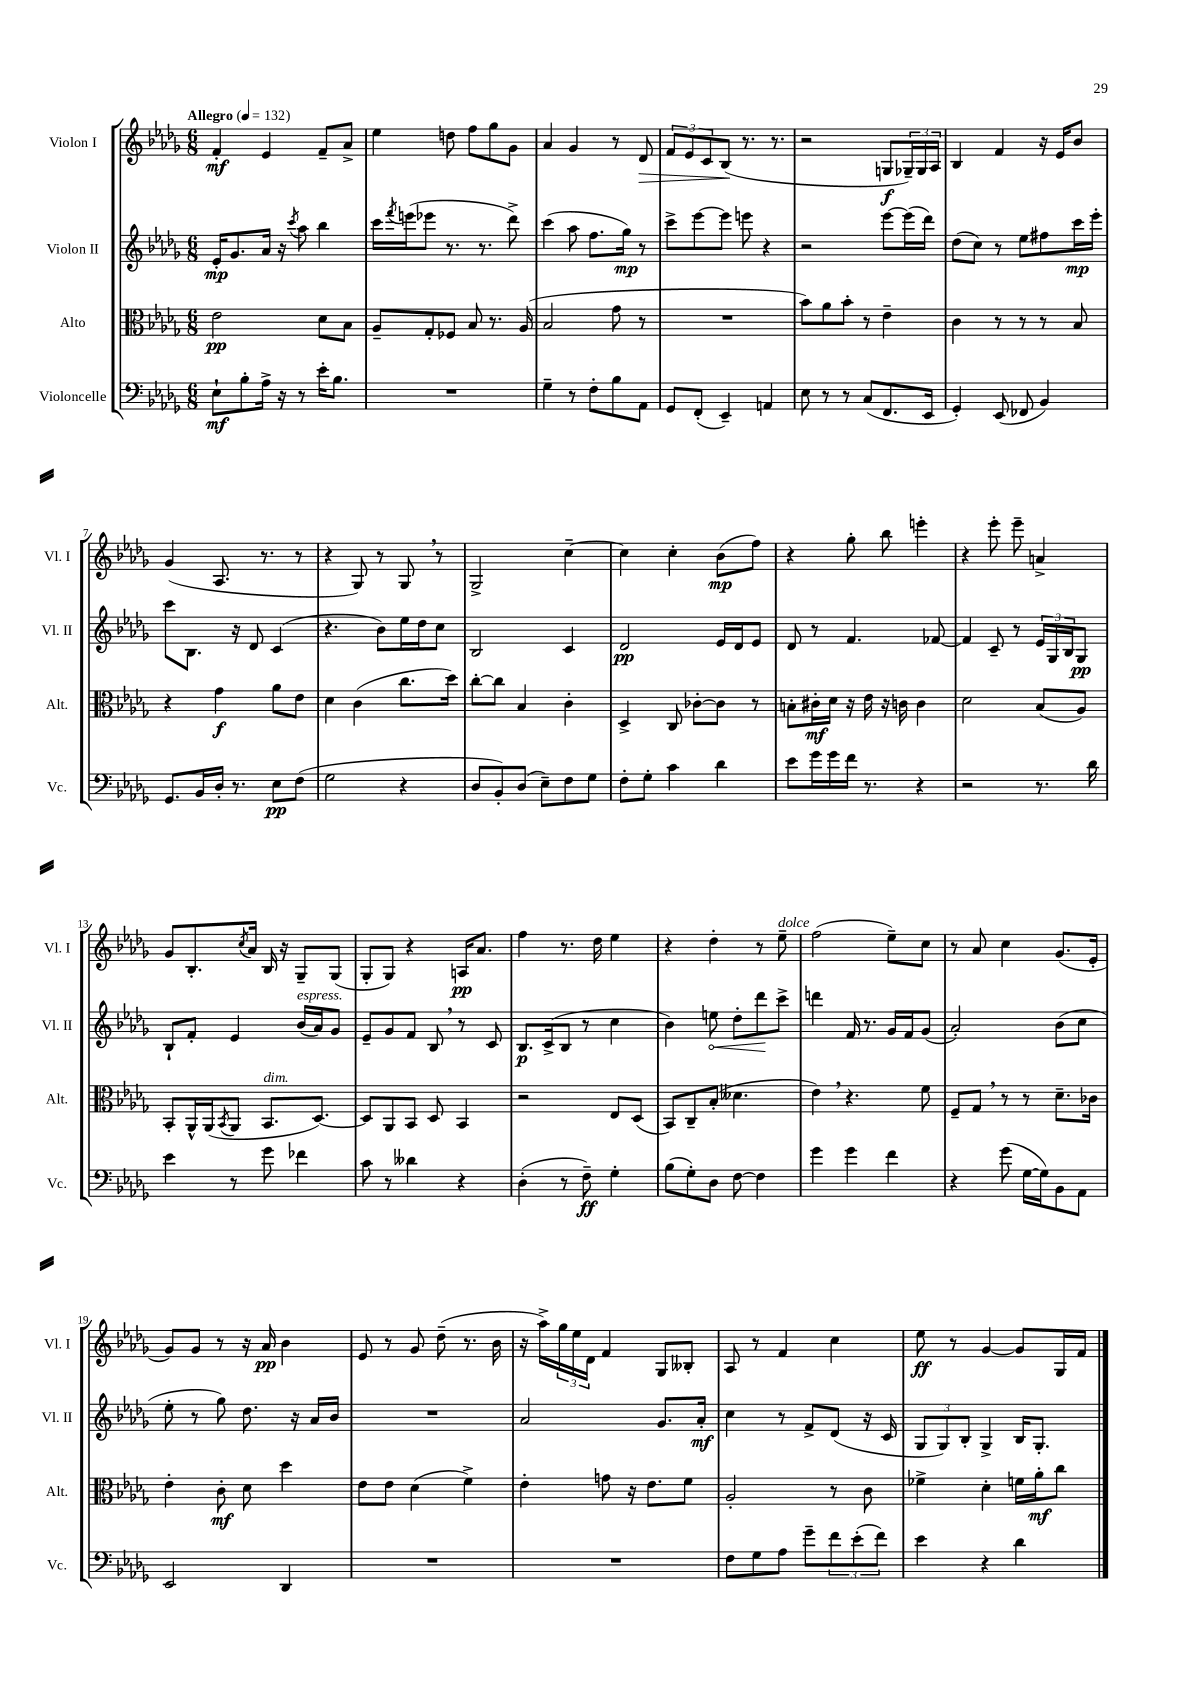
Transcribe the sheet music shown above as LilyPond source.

<<
\new StaffGroup <<
\new Staff = "s0" \with { instrumentName = "Violon I" shortInstrumentName = "Vl. I" } {
    \clef treble \key des \major \numericTimeSignature \time 6/8 \tempo "Allegro" 4 = 132
    f'4-.\mf ees'4 f'8-- aes'8-> |
    ees''4 d''8 f''8 ges''8 ges'8 |
    aes'4 ges'4 r8 des'8\> |
    \tuplet 3/2 { f'8 ees'8 c'8 } bes8\!( r8. r8. |
    r2 g8\f \tuplet 3/2 { ges16--) ges16 aes16 } |
    bes4 f'4 r16 ees'16 bes'8 |
    ges'4( aes8. r8. r8 |
    r4 ges8) r8 ges8 \breathe r8 |
    ges2-> c''4~-- |
    c''4 c''4-. bes'8\mp( f''8) |
    r4 ges''8-. bes''8 e'''4-. |
    r4 ees'''8-. ees'''8-- a'4-> |
    ges'8 bes8.-. \acciaccatura { c''8 } aes'16 bes16 r16 ges8-- ges8( |
    ges8-. ges8) r4 a16\pp aes'8. |
    f''4 r8. des''16 ees''4 |
    r4 des''4-. r8 ees''8--^\markup { \italic "dolce" } |
    f''2( ees''8--) c''8 |
    r8 aes'8 c''4 ges'8.( ees'16-. |
    ges'8) ges'8 r8 r16 aes'16\pp bes'4 |
    ees'8 r8 ges'8 des''8--( r8. bes'16 |
    r16 aes''16->) \tuplet 3/2 { ges''16 ees''16 des'16 } f'4 ges8 beses8-. |
    aes8 r8 f'4 c''4 |
    ees''8\ff r8 ges'4~ ges'8 ges16 f'16 \bar "|." |
}
\new Staff = "s1" \with { instrumentName = "Violon II" shortInstrumentName = "Vl. II" } {
    \clef treble \key des \major \numericTimeSignature \time 6/8
    ees'16-.\mp ges'8. aes'16 r16 \acciaccatura { c'''8 } aes''8 bes''4 |
    c'''16 \acciaccatura { f'''8 } e'''16( ees'''8 r8. r8. des'''8->) |
    c'''4( aes''8 f''8. ges''16\mp) r8 |
    c'''8-> ees'''8~ ees'''8 e'''8 r4 |
    r2 ees'''8~ ees'''16( des'''16) |
    des''8( c''8) r8 ees''8 fis''8 c'''16\mp ees'''16-. |
    c'''8 bes8. r16 des'8 c'4( |
    r4. bes'8) ees''16 des''16 c''8 |
    bes2 c'4 |
    des'2\pp ees'16 des'16 ees'8 |
    des'8 r8 f'4. fes'8~ |
    fes'4 c'8-- r8 \tuplet 3/2 { ees'16 ges16 bes16 } ges8\pp |
    bes8-! f'8-. ees'4 bes'16^\markup { \italic "espress." }( aes'16) ges'8 |
    ees'8-- ges'8 f'8 bes8 \breathe r8 c'8 |
    bes8.\p c'16->( bes8 r8 c''4 |
    bes'4) \once \override Hairpin.circled-tip = ##t e''8\< des''8-. des'''8\! c'''8-> |
    d'''4 f'16 r8. ges'16 f'16 ges'8( |
    aes'2-.) bes'8( c''8 |
    ees''8-. r8 ges''8) des''8. r16 aes'16 bes'16 |
    R2. |
    aes'2 ges'8. aes'16-.\mf |
    c''4 r8 f'8-> des'8( r16 c'16 |
    \tuplet 3/2 { ges8 ges8) bes8-. } ges4-> bes16 ges8.-. \bar "|." |
}
\new Staff = "s2" \with { instrumentName = "Alto" shortInstrumentName = "Alt." } {
    \clef alto \key des \major \numericTimeSignature \time 6/8
    ees'2\pp des'8 bes8 |
    aes8-- ges8-. fes8 bes8 r8. aes16( |
    bes2 ges'8 r8 |
    R2. |
    bes'8) aes'8 bes'8-. r8 ees'4-- |
    c'4 r8 r8 r8 bes8 |
    r4 ges'4\f aes'8 ees'8 |
    des'4 c'4( c''8. des''16) |
    c''8~-. c''8 bes4 c'4-. |
    des4-> c8 ces'8~-. ces'8 r8 |
    b8-. cis'16-.\mf des'16 r16 ees'16 r16 c'16 c'4 |
    des'2 bes8( aes8) |
    bes,8-. aes,16-^ aes,16( \acciaccatura { bes,8 } aes,8 bes,8.^\markup { \italic "dim." } des8.~) |
    des8 aes,8 bes,8 des8 bes,4 |
    r2 ees8 des8( |
    bes,8) c8-- bes8-.( deses'4. |
    ees'4) \breathe r4. f'8 |
    f8-- ges8 \breathe r8 r8 des'8.-- ces'16 |
    ees'4-. c'8-.\mf des'8 des''4 |
    ees'8 ees'8 des'4( f'4->) |
    ees'4-. g'8 r16 ees'8. f'8 |
    aes2-. r8 c'8 |
    fes'4-> des'4-. f'16 aes'16-.\mf c''8 \bar "|." |
}
\new Staff = "s3" \with { instrumentName = "Violoncelle" shortInstrumentName = "Vc." } {
    \clef bass \key des \major \numericTimeSignature \time 6/8
    ees8-!\mf bes8-. aes16-> r16 r8 ees'16-. bes8. |
    R2. |
    ges4-- r8 f8-. bes8 aes,8 |
    ges,8 f,8-.( ees,4--) a,4 |
    ees8 r8 r8 c8( f,8. ees,16 |
    ges,4-.) ees,8( fes,8 bes,4) |
    ges,8. bes,16 des16-. r8. ees8\pp f8( |
    ges2 r4 |
    des8 bes,8-.) des8( ees8--) f8 ges8 |
    f8-. ges8-. c'4 des'4 |
    ees'8 ges'16 ges'16 f'16 r8. r4 |
    r2 r8. des'16 |
    ees'4 r8 ges'8 fes'4 |
    c'8 r8 deses'4 r4 |
    des4-.( r8 f8--\ff) ges4-. |
    bes8( ges8-.) des8 f8~ f4 |
    ges'4 ges'4 f'4 |
    r4 ges'8( ges16~ ges16) bes,8 aes,8 |
    ees,2 des,4 |
    R2. |
    R2. |
    f8 ges8 aes8 ges'8-- \tuplet 3/2 { f'8 ees'8-.( f'8) } |
    ees'4 r4 des'4 \bar "|." |
}
>>
>>
